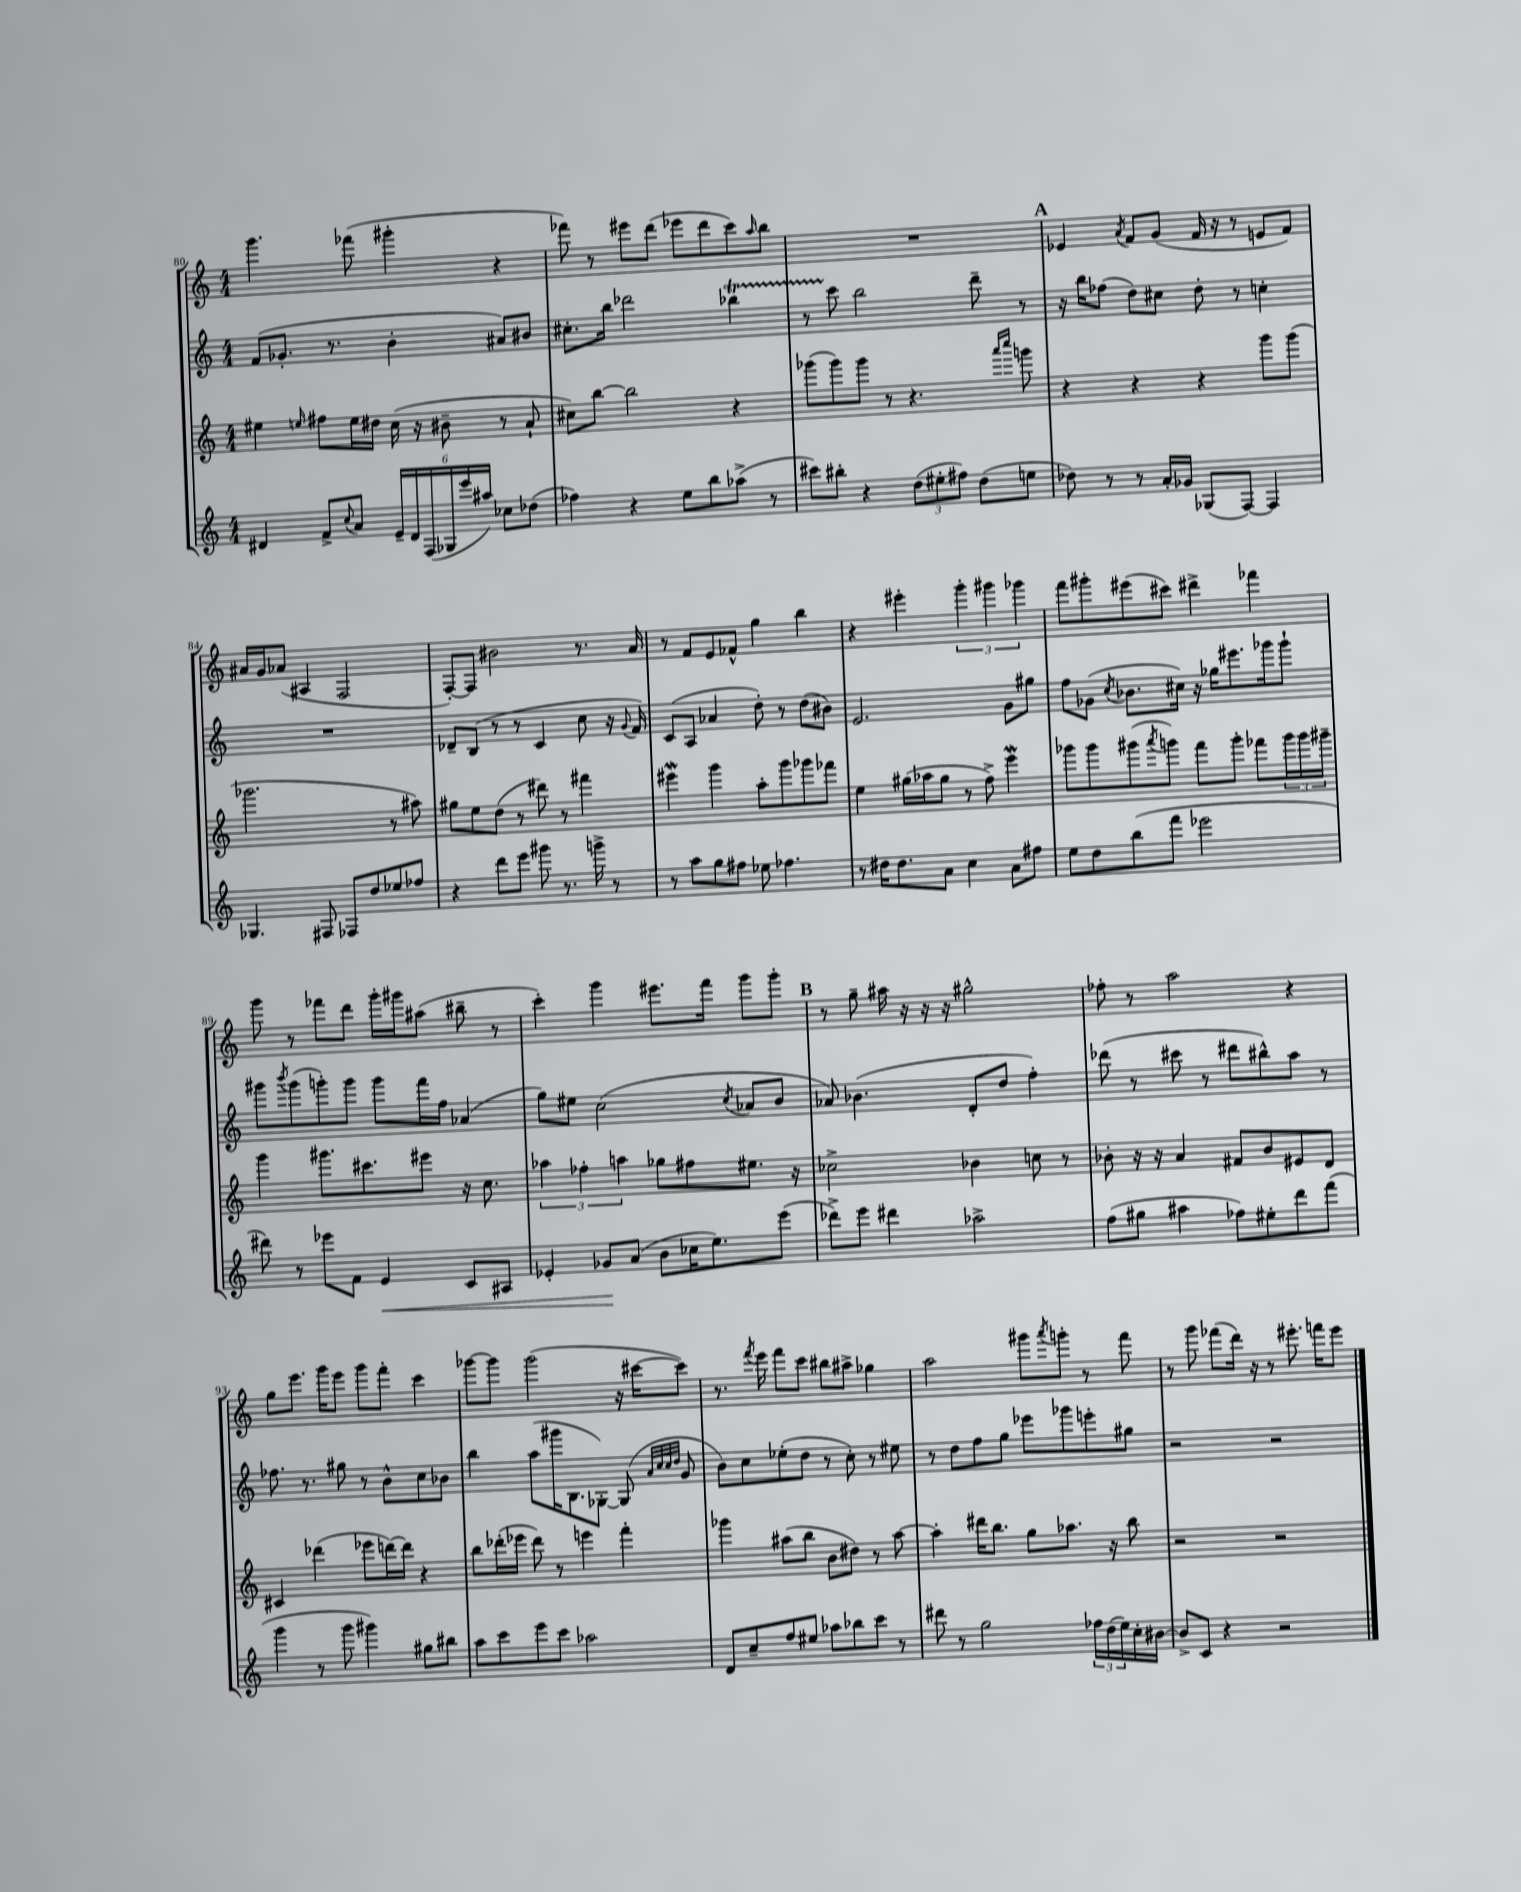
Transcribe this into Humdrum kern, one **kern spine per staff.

**kern	**dynam	**kern	**kern	**kern
*part4	*part4	*part3	*part2	*part1
*staff4	*staff4	*staff3	*staff2	*staff1
*clefG2	*	*clefG2	*clefG2	*clefG2
*k[]	*	*k[]	*k[]	*k[]
*M4/4	*	*M4/4	*M4/4	*M4/4
=80	=80	=80	=80	=80
4d#X/	.	4ee#X\	(8f/L	4.ggg\
.	.	.	8.g-X'/J	.
.	.	16qqeen/	.	.
8f^/L	.	8ff#X\L	.	.
.	.	.	8.r	.
8qqcc/	.	.	.	.
8a/J	.	16ee\L	.	(8fff-X\
.	.	16dd#X\JJ	.	.
24e~/LL	.	(16cc\	4b'\	4ggg#X'\
24d#/	.	.	.	.
.	.	16r	.	.
(24F/	.	.	.	.
24G-X/	.	8b#X~\	.	.
24eee/	.	.	.	.
24aa#X/JJ)	.	.	.	.
8cc-X\L	.	8r	8a#X/L)	4r
(8dd-X\J	.	8a`/	8b#X/J	.
=81	=81	=81	=81	=81
4ff-X\)	.	8cc#X\L)	8.cc#X'\L	8fff-X\)
.	.	[8bb\J	.	8r
.	.	.	16bb\Jk	.
4r	.	2bb\]	2ddd-X\	8eee#X\L
.	.	.	.	(8ddd\J
8ee\L	.	.	.	8eee-X\L
8bb\	.	.	.	8ddd\
(8aa-X^\J	.	4r	4bb-XT\	8ccc\)
.	.	.	.	16qqaa/
8r	.	.	.	8bb\J
=82	=82	=82	=82	=82
8ccc#X\L)	.	(8ggg-X\L	8r	1r
8bb#X'\J	.	8ggg-\)	8ccc\	.
4r	.	8ggg-\J	2bb\	.
.	.	8r	.	.
(12dd\L	.	4.r	.	.
12ee#X'\	.	.	.	.
12ff#X\J)	.	.	.	.
(8dd\L	.	.	8ddd~\	.
.	.	16qqaaa/LL	.	.
.	.	16qqcccc/JJ	.	.
8een\J	.	8gggn\	8r	.
!!LO:REH:place=s1:t=A
=83	=83	=83	=83	=83
8dd-X\)	.	4r	16r	4e-X/
.	.	.	16bb\KL	.
8r	.	.	(8ff-X\J	.
.	.	.	.	8qa/
8r	.	4r	8dd\L)	8f/L
16a'/LL	.	.	8cc#X\J	(8g/J
16g-X/JJ	.	.	.	.
(8G-X/L	.	4r	8dd'\	16f/
.	.	.	.	16r
[8F/J)	.	.	8r	8r
4F/]	.	8ggg\L	4ccn'\	8en/L
.	.	(8ggg\J	.	8f/J)
!!LO:LB:g=z
=84	=84	=84	=84	=84
4.G-X/	.	2.ggg-X\	1r	16a#X/LL
.	.	.	.	16g/J
.	.	.	.	(8a-X/J
.	.	.	.	4A#X/
8F#X/	.	.	.	.
8F-X/L	.	.	.	2F/
8dd/	.	.	.	.
8ee-X/	.	8r	.	.
8ff-X/J	.	8aa#X\)	.	.
=85	=85	=85	=85	=85
4r	.	8gg#X\L	8d-X~/L	[8F'/L)
.	.	8ee\	(8B/J	8F/J]
8ddd\L	.	(8dd\J	8r	2b#X\
8eee\J	.	8r	8r	.
8ggg#X\	.	8ddd#X\)	4c/	.
8.r	.	8r	.	.
.	.	4fff#X\	8cc\	8.r
16gggn^\	.	.	.	.
8r	.	.	16r	.
.	.	.	8qqg/	.
.	.	.	16f/)	16a/
=86	=86	=86	=86	=86
8r	.	4eee#XW\	(8c/L	8r
8aa\L	.	.	8A/J	8f/L
8gg\	.	4ggg\	4a-X/	8e/
8ff#X\J	.	.	.	8f-X^^/J
8ee-X\	.	8aa'\L	8dd'\)	4gg\
4.ff-X\	.	8ggg\	8r	.
.	.	8ggg-X\	(8dd\L	4bb\
.	.	8fff-X\J	8b#X\J)	.
=87	=87	=87	=87	=87
8r	.	4ee\	2.e/	4r
16dd#X\KL	.	.	.	.
8.dd#\	.	.	.	.
.	.	(16gg#X\LL	.	4eee#X'\
.	.	16aa-X\J	.	.
8a\J	.	8gg#\J	.	.
4cc\	.	8r	.	6ggg'\
.	.	8ff^\)	.	.
.	.	.	.	6ggg#X\
8a\L	.	4eeeW\	8g\L	.
.	.	.	.	6ggg-X\
8ff#X\J	.	.	8gg#X\J	.
=88	=88	=88	=88	=88
8ee\L	.	8ggg-X\L	8ff\L	8fff\L
8dd\	.	8ggg-\	(8g-X\J	8ggg#X'\
.	.	.	8qcc/	.
(8bb\	.	(8ggg#X\	8.b-X\L	(8eee#X\
.	.	8qaaa/	.	.
8fff\J	.	8gggn\J)	.	8ccc#X\J)
.	.	.	16cc#X\Jk)	.
2eee-X\	.	8fff\L	16r	4ddd#X^\
.	.	.	16gg-X\KL	.
.	.	8ggg'\J	8.eee#X\	.
.	.	8fff-X\L	.	4fff-X\
.	.	.	16ggg-X\k	.
.	.	24ggg\L	8ggg-`\J	.
.	.	24ggg\	.	.
.	.	24ggg#X~\JJ	.	.
!!LO:LB:g=z
=89	=89	=89	=89	=89
8ddd#X\)	.	4ggg\	8ggg#X\L	8ggg\
.	.	.	8qbbb/	.
8r	.	.	(8ggg#\	8r
8eee-X\L	.	8.ggg#X\L	8gggn'\)	8fff-X\L
8f\J	.	.	8ggg\J	8ddd\J
.	.	8.ccc#X\	.	.
!	!LO:HP:b	!	!	!
4e/	<	.	8ggg\L	16ggg'\LL
.	.	.	.	16ggg#X\J
.	.	8eee#X\J	16fff\L	(8aa#X\J
.	.	.	16ff\JJ	.
8c/L	.	16r	(4a-X/	8bb#X~\
.	.	8.cc\	.	.
8A#X/J	.	.	.	8r
=90	=90	=90	=90	=90
4e-X'/	.	6aa-X\	8gg\L)	4ccc'\)
.	.	.	8ee#X\J	.
.	.	6ff-X'\	.	.
8g-X/L	.	.	(2cc\	4ggg\
.	.	6aan\	.	.
(8a/J	[	.	.	.
8b\L	.	8gg-X\L	.	8.eee#X\L
16cc-X\K	.	8ff#X\	.	.
8.ee\)	.	.	.	16fff\Jk
.	.	.	8qcc/	.
.	.	8.ee#X\J	8a-X/L	8ggg\L
(8eee\J	.	.	8b/J	8ggg'\J
.	.	16r	.	.
!!LO:REH:place=s1:t=B
=91	=91	=91	=91	=91
8ddd-X^\L)	.	2cc-X^\	8a-X/)	8r
8eee\J	.	.	(4.b-X\	8gg~\
4ddd#X\	.	.	.	16aa#X\
.	.	.	.	16r
.	.	.	.	16r
.	.	.	.	16r
2aa-X^\	.	4b-X\	8d'/L	2gg#X^^\
.	.	.	8dd/J	.
.	.	8ccn\	4ff'\)	.
.	.	8r	.	.
=92	=92	=92	=92	=92
(8ff\L	.	8b-X'\	(8ddd-X\	8ff-X'\
8gg#X\J	.	16r	8r	8r
.	.	16r	.	.
4aa#X\	.	4a/	8ccc#X\	2aa\
.	.	.	8r	.
8ff-X\L)	.	8f#X/L	8ddd#X\L	.
8ee#X'\	.	8b-/	8bb#X^^\)	.
8ddd\	.	8e#X/	8aa\J	4r
(8fff\J	.	8d/J	8r	.
!!LO:LB:g=z
=93	=93	=93	=93	=93
4ggg\	.	4c#X/	8.ff-X\	8gg\L
.	.	.	.	8.eee\J
.	.	.	8.r	.
8r	.	(4ddd-X\	.	.
.	.	.	.	16ggg\KL
8ggg\	.	.	8gg#X\	8eee\J
4ggg#X\)	.	8eee-X\L	8r	8ggg\L
.	.	[16dddn\L)	8b^^\L	8fff'\J
.	.	16ddd\JJ]	.	.
8gg#X\L	.	4r	8cc\	4ccc\
8bb#X\J	.	.	8b-X\J	.
=94	=94	=94	=94	=94
8aa\L	.	8bb\L	4bb\	[8ggg-X\L
8ccc\	.	(16ddd-X'\L	.	8ggg-\J]
.	.	16eee-X\JJ	.	.
8eee\	.	8ddd-\)	(8aa\L	(2ggg-\
8ccc\J	.	8r	16ggg#X\K	.
.	.	.	8.B\	.
2aa-X\	.	4eeen\	.	.
.	.	.	[8G-X'\J)	.
.	.	4fff'\	(8G-/]	16r
.	.	.	.	[16ccc#X\KL
.	.	.	32qqa/LLL	.
.	.	.	32qqcc/	.
.	.	.	32qqcc/	.
.	.	.	32qqdd/JJJ	.
.	.	.	8g/	8ccc#\J])
=95	=95	=95	=95	=95
8d/L	.	4ggg-X\	8b\L)	8.r
8cc~/	.	.	8cc\	.
.	.	.	.	8qfff/
.	.	.	.	16eee\
8ff/	.	(8aa#X\L	(8ee-X'\	8fff\L
8ee#X/J	.	8bb\J	8dd\J	8ccc\J
8aa-X\L	.	8b\L	8r	8bb#X\L
8bb-X\	.	8dd#X\J)	8cc'\)	8aa#X^\J
8ccc\J	.	8r	8r	4gg-X\
8r	.	[8aa#\	8ee#X\	.
=96	=96	=96	=96	=96
8ddd#X\	.	4aa#'\]	8r	2aa\
8r	.	.	8dd\L	.
2gg\	.	16ddd#X\KL	8ff\	.
.	.	8.bb\J	.	.
.	.	.	8gg\J	.
.	.	8gg\L	8eee-X\L	8ggg#X\L
.	.	.	.	8qaaa/
.	.	8.aa-X\J	8ggg-X\	8gggn'\J
24ff-X\LL	.	.	8eeen'\	8r
(24dd\	.	.	.	.
.	.	16r	.	.
24ee\)	.	.	.	.
16cc'\	.	8bb\	8gg#X\J	8fff\
[16b#X\JJ	.	.	.	.
=97	=97	=97	=97	=97
8b#^/L]	.	2r	2r	8r
8c/J	.	.	.	8ggg\
4r	.	.	.	(8fff-X\L
.	.	.	.	16ddd\Jk)
.	.	.	.	16r
2r	.	2r	2r	8r
.	.	.	.	8.eee#X'\
.	.	.	.	16fffn\KL
.	.	.	.	8eee#\J
==	==	==	==	==
*-	*-	*-	*-	*-
